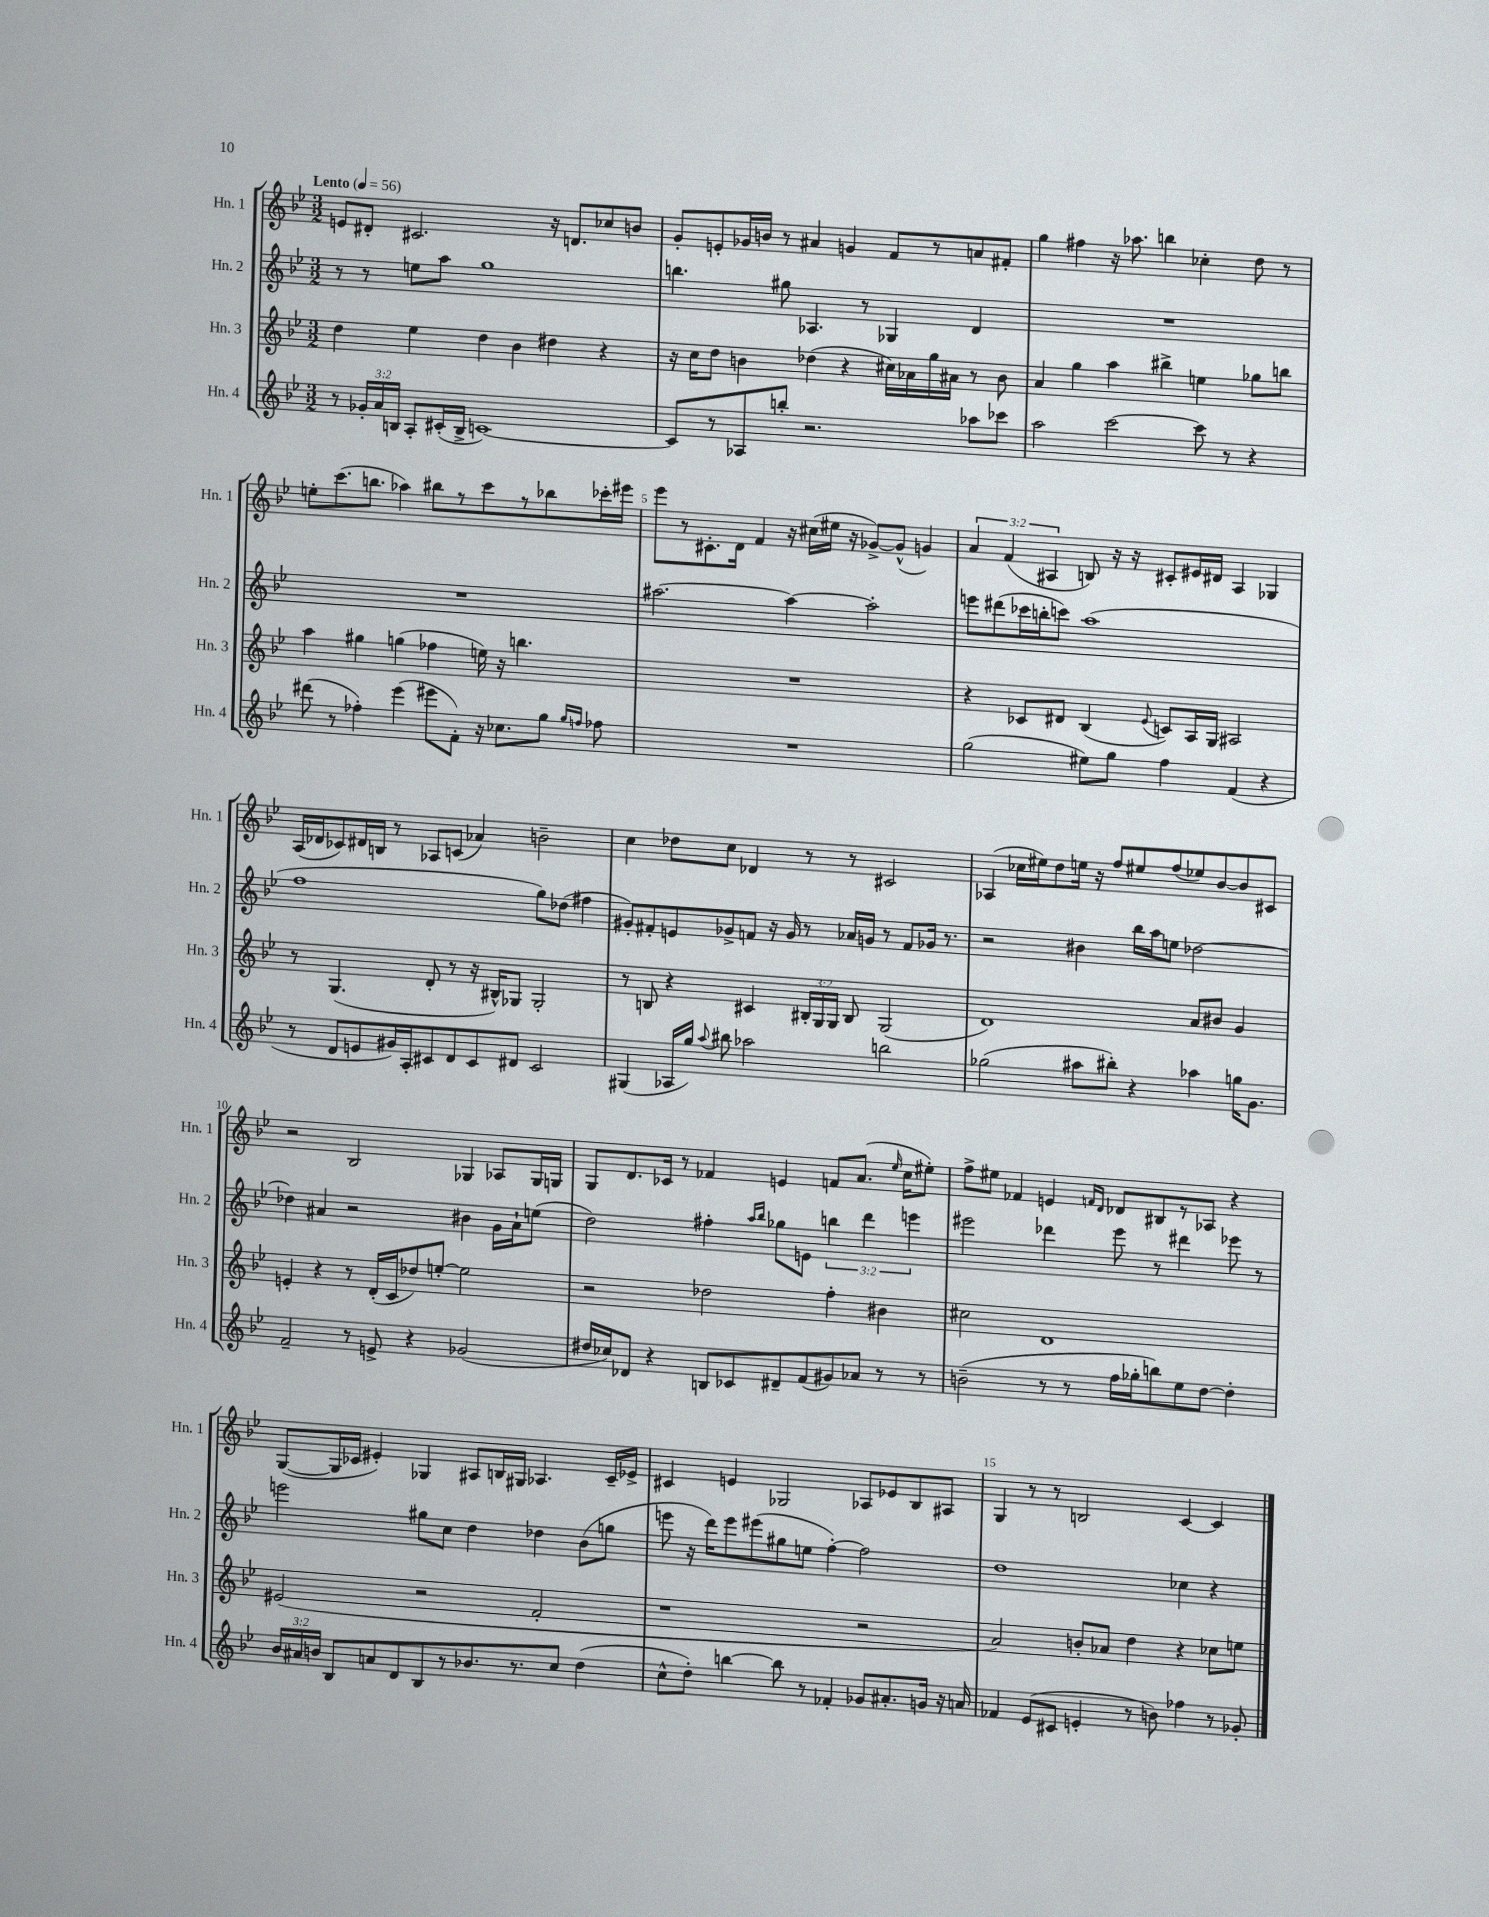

**kern	**kern	**kern	**kern
*staff4	*staff3	*staff2	*staff1
*clefG2	*clefG2	*clefG2	*clefG2
*k[b-e-]	*k[b-e-]	*k[b-e-]	*k[b-e-]
*M3/2	*M3/2	*M3/2	*M3/2
*MM56	*MM56	*MM56	*MM56
8r	4dd	8r	8e
24g-'	.	8r	8d#'
24a	.	.	.
24B	.	.	.
8A'	4ee-	8ee	2.c#
(16c#'	.	8aa	.
16B^	.	.	.
[1c)	4dd	1gg	.
.	4b-	.	.
.	4dd#	.	16r
.	.	.	8.d
.	4r	.	8cc-
.	.	.	8b
=	=	=	=
8c]	16r	4.bb	8g'
.	16cc	.	.
8r	8dd	.	8e'
8A-	4b	.	16g-
.	.	.	16b
8bb'	.	8gg#	8r
2.r	(4dd-	4.A-	4a#
.	4r	.	4g
.	.	8r	.
.	16cc#)	4G-	8f
.	16a-	.	.
.	16gg	.	8r
.	16a#	.	.
8aa-	8r	4d	8a
8ccc-	8b	.	8f#'
=	=	=	=
2aa	4a	1.r	4gg
.	4gg	.	4ff#
[2ccc	4aa	.	16r
.	.	.	8.aa-
.	4bb#^	.	4bb
8ccc]	4ee	.	4cc-'
8r	.	.	.
4r	8gg-	.	8dd
.	8bb	.	8r
=	=	=	=
(8ddd#	4aa	1.r	8ee'
8r	.	.	(8.ccc
4ff-')	4gg#	.	.
.	.	.	8.bb
(4eee-	(4gg	.	4aa-)
8eee#	4ff-	.	8bb#
8f')	.	.	8r
16r	16ee)	.	8ccc
8.cc-	16r	.	.
.	4.bb	.	8r
8gg	.	.	8bb-
16qqgg	.	.	.
16qqff	.	.	.
8ff-	.	.	16ccc-'
.	.	.	16eee#
=	=	=	=
1.r	1.r	[2.aa#	8eee-
.	.	.	8r
.	.	.	8.c#'
.	.	.	16d
.	.	.	4f
.	.	4aa#_	16r
.	.	.	(16cc#
.	.	.	16ee#
.	.	.	16r
.	.	2aa#']	[8g-^)
.	.	.	(8g-^^]
.	.	.	4g)
=	=	=	=
(2gg	4r	8eee	6a
.	.	(8ddd#	.
.	.	.	(6f
.	8c-	16ccc-	.
.	.	16bb'	.
.	.	.	6A#
.	8d#	8ccc)	.
8ee#)	(4B-	(1aa	8B)
8gg	.	.	16r
.	.	.	16r
.	8qqe-	.	.
4ff	8c)	.	8c#'
.	16A	.	16e#
.	16G	.	16d#
(4f	2A#	.	4A#
4r	.	.	4G-
=	=	=	=
8r	8r	1ff	(16A
.	.	.	16d-
8d	(4.G	.	8c-)
8e	.	.	16d#
.	.	.	16B
16g#)	.	.	8r
16A'	.	.	.
8c#	8d'	.	8A-
8d	8r	.	(8c
8c#	16r	.	4a-)
.	16B#^^)	.	.
8d#	8G-	.	.
2c#	2G-'	8gg)	2b~
.	.	(8dd-	.
.	.	4ff#	.
=	=	=	=
(4G#	8r	8g#')	4cc
.	8B	8f#'	.
16A-	4r	8e	8dd-
16gg)	.	.	.
8qqaa	.	.	.
8bb#	.	8g-^	8cc
2aa-	4c#	8f	4d-
.	.	16r	.
.	.	16g-	.
.	24B#'	8r	8r
.	24G	.	.
.	24G	.	.
.	8B#	16a-	8r
.	.	16g	.
2bb	(2G	8r	2c#
.	.	8f	.
.	.	16g-	.
.	.	8.r	.
=	=	=	=
(2gg-	1d)	2r	(4A-
.	.	.	16cc-
.	.	.	16ee#)
.	.	.	8dd
8aa#	.	4b#	16ee
.	.	.	16r
8bb#')	.	.	8ff
4r	.	16bb-	8ee#
.	.	16aa	.
.	.	8ee	(8ff
4aa-	8a	[2dd-	8ee-)
.	8b#	.	[8b-
16gg	4g	.	8b-]
8.g	.	.	.
.	.	.	8c#
=	=	=	=
2f~	4e'	4dd-]	2r
.	4r	4a#	.
8r	8r	2r	2B-
8e^	(16d'	.	.
.	16c	.	.
4r	8dd-)	.	.
.	[8ee'	.	.
(2g-	2ee]	4b#	4G-
.	.	16g	8A-
.	.	16a#`	.
.	.	(8ee	16G-
.	.	.	16G
=	=	=	=
16dd#	2r	2dd)	8G
16cc-)	.	.	.
8d-	.	.	8.d
4r	.	.	.
.	.	.	16c-
.	.	.	8r
8B	2dd-	4ff#'	4f-
8c-	.	.	.
.	.	16qqaa	.
.	.	16qqbb-	.
8d#~	.	8gg-	4e
(8f	.	8e	.
8g#)	4ff'	6bb	8f
8a-	.	.	(8.a
.	.	6ddd	.
8r	4b#	.	.
.	.	.	16qqee-
.	.	.	16cc
.	.	6eee	.
8r	.	.	8ee#')
=	=	=	=
(2b~	2cc#	2eee#	8ff^
.	.	.	8ee#
.	.	.	4f-
8r	1d	4ddd-	4e
8r	.	.	.
.	.	.	16qqf
.	.	.	16qqd
16ff	.	8eee#	8d-
16gg-'	.	.	.
8bb)	.	8r	8B#
8ee-	.	4ddd#	8r
[8dd	.	.	8A-
4dd']	.	8eee-	4r
.	.	8r	.
=	=	=	=
24b-	(2e#	2eee	([8G
24a#	.	.	.
24b	.	.	.
8B-	.	.	16G]
.	.	.	16c-
8a	.	.	4e#')
8d	.	.	.
8B-	2r	8gg#	4G-
8r	.	8cc	.
8.b-	.	4dd	8A#
.	.	.	16B
8.r	.	.	16G#
.	2f'	4dd-	4.A-
8cc	.	.	.
(4dd	.	(8b-	.
.	.	8gg	16c-~
.	.	.	16e-^
=	=	=	=
8cc^^	1r	8eee	4c#
8dd')	.	16r	.
.	.	16ddd)	.
[4bb	.	8eee	4e
.	.	(8eee#	.
8bb]	.	8gg#	2G-
8r	.	8ee	.
4f-'	.	[4ff')	.
8g-	2r	2ff]	8A-
8.a#'	.	.	8e-
.	.	.	8B-
16g	.	.	.
16r	.	.	8A#
16a	.	.	.
=	=	=	=
4f-	2a)	1dd	4G
(8e-	.	.	8r
8c#	.	.	8r
4e'	8b'	.	2B
.	8a-	.	.
8r	4dd	.	.
8b)	.	.	.
4ff-	4r	4cc-	[4c
8r	8cc-	4r	4c]
8g-'	8ee	.	.
==	==	==	==
*-	*-	*-	*-
